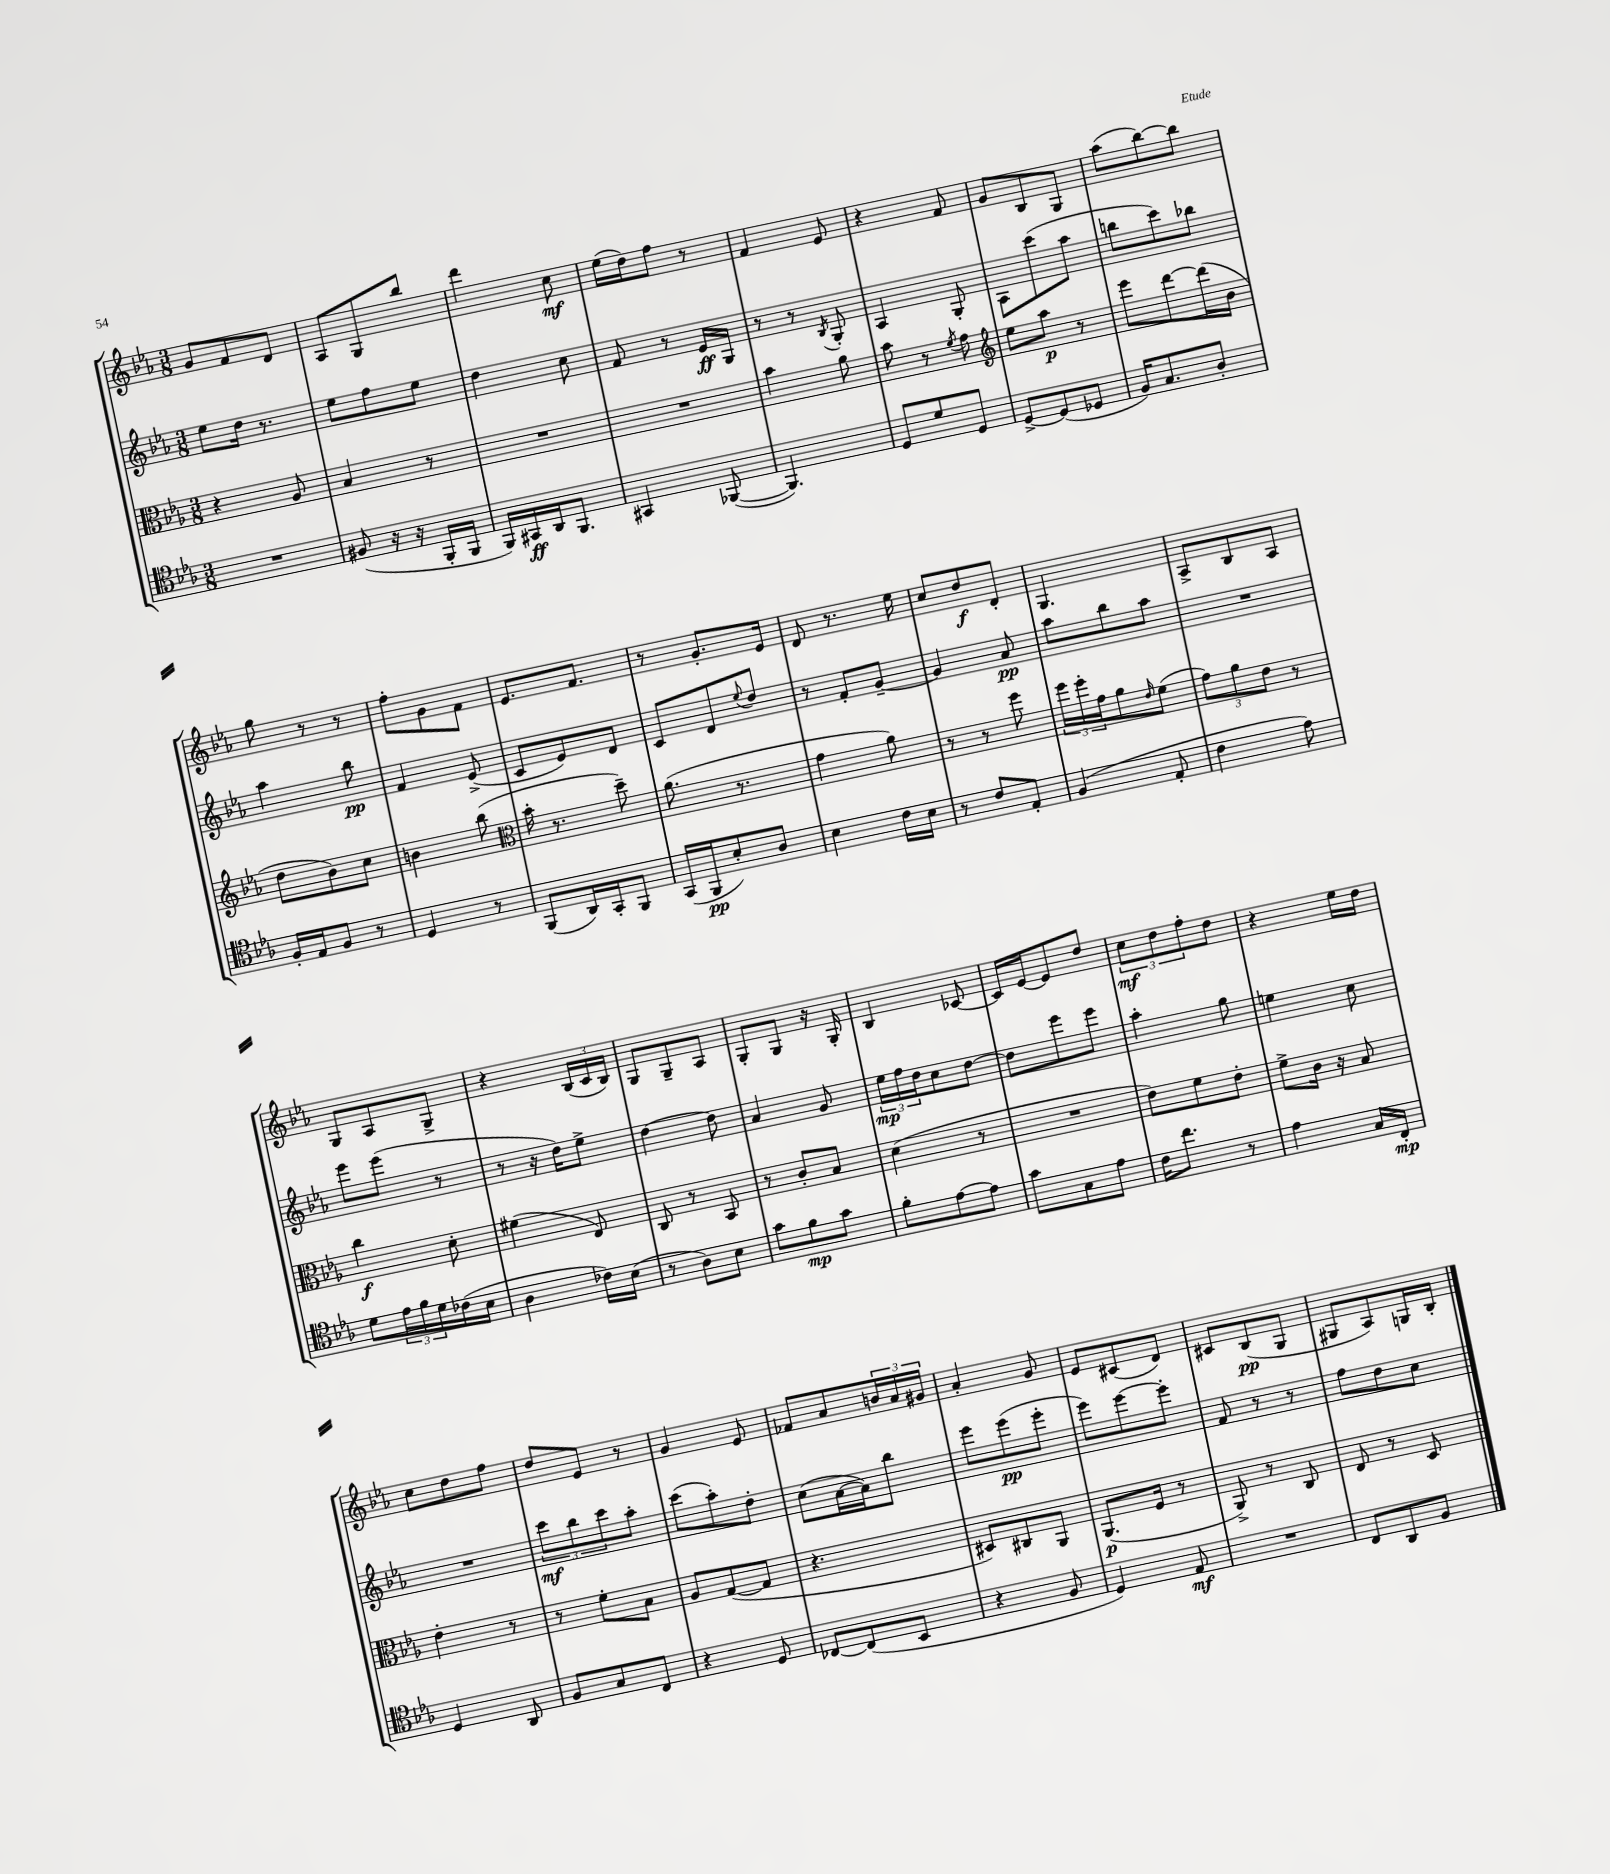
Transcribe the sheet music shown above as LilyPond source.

<<
\new StaffGroup <<
\new Staff = "s0" {
    \clef treble \key ees \major \numericTimeSignature \time 3/8
    g'8 f'8 d'8 |
    aes8 g8 bes''8 |
    d'''4 c''8\mf |
    ees''16( d''16) f''8 r8 |
    f'4 ees'8 |
    r4 f'8 |
    g'8 bes8 g8 |
    aes''8( bes''8~) bes''8 |
    g''8 r8 r8 |
    f''8-. g'8 f'8 |
    ees'8. f'8. |
    r8 g'8.-. ees'16 |
    d'8 r8. ees''16 |
    c''8 d''8\f d'8-. |
    g4. |
    aes8-> bes8 aes8 |
    g8 aes8 g8-> |
    r4 \tuplet 3/2 { bes16( c'16 bes16) } |
    g8 g8-- aes8 |
    g8-. g8 r16 g16-. |
    bes4 ces'8~ |
    ces'16 ees'16~ ees'8 d''8 |
    \tuplet 3/2 { c''8\mf d''8 f''8-. } d''8 |
    r4 ees''16 d''16 |
    c''8 d''8 f''8 |
    d''8 ees'8 r8 |
    g'4 ees'8 |
    fes'8 aes'8 \tuplet 3/2 { b'16 aes'16 gis'16 } |
    aes'4-. g'8 |
    ees'8 cis'8( d'8) |
    cis'8 bes8\pp( g8 |
    gis8 aes8) g16 bes16-. \bar "|." |
}
\new Staff = "s1" {
    \clef treble \key ees \major \numericTimeSignature \time 3/8
    ees''8 d''16 r8. |
    ees''8 f''8 ees''8 |
    d''4 c''8 |
    f'8 r8 ees'16\ff g16 |
    r8 r8 \acciaccatura { bes8 } g8-. |
    aes4 g8-. |
    aes8 c'''8( aes''8 |
    b''8 c'''8) bes''8 |
    aes''4 bes''8\pp |
    f'4 ees'8->( |
    c'8 ees'8) d'8 |
    c'8 d'8 \appoggiatura { ees''8 } d''8 |
    r8 f'8-. g'8~-- |
    g'4 aes'8\pp |
    aes''8 bes''8 aes''8 |
    R4. |
    ees'''8 ees'''8( r8 |
    r8 r16 d''16) ees''8-> |
    d''4~ d''8 |
    aes'4 g'8 |
    \tuplet 3/2 { ees''16\mp f''16 d''16 } c''8 d''8~ |
    d''8 ees'''8 ees'''8 |
    aes''4-. g''8 |
    e''4 c''8 |
    R4. |
    \tuplet 3/2 { c'''8\mf bes''8 c'''8 } aes''8-. |
    c'''8( aes''8-.) d''8-. |
    c''8( aes'16~ aes'16) bes''8 |
    ees'''8 ees'''8\pp( ees'''8-. |
    ees'''8) ees'''8~ ees'''8-. |
    f'8 r8 r8 |
    f''8 d''8 c''8 \bar "|." |
}
\new Staff = "s2" {
    \clef alto \key ees \major \numericTimeSignature \time 3/8
    r4 aes8 |
    bes4 r8 |
    R4. |
    R4. |
    bes'4 aes'8 |
    bes'8 r8 \acciaccatura { f'8 } g'8 |
    \clef treble ees''8 aes''8\p r8 |
    ees'''8 d'''8~ d'''16( bes'16 |
    d''8 bes'8) c''8 |
    b'4 bes''8( |
    \clef alto bes'16-. r8. d''8--) |
    aes'8.( r8. |
    g'4 aes'8) |
    r8 r8 f''8 |
    \tuplet 3/2 { f''16 f''16-. g'16 } aes'8 \grace { ees'16 } f'8( |
    \tuplet 3/2 { g'8) aes'8 ees'8 } r8 |
    c''4\f d'8-. |
    fis'4( ees8) |
    c8 r8 bes,8 |
    r8 c'8-. bes8 |
    d'4( r8 |
    R4. |
    ees'8) f'8 ees'8-. |
    f'8-> c'16 r16 bes8 |
    ees'4-. r8 |
    r8 f'8-. bes8 |
    aes8 g8~( g8 |
    r4. |
    dis8) cis8 aes,8 |
    aes,8.\p( f16 r8 |
    aes,8->) r8 c8 |
    ees8 r8 d8 \bar "|." |
}
\new Staff = "s3" {
    \clef tenor \key ees \major \numericTimeSignature \time 3/8
    R4. |
    fis8( r16 r16 f,16-. f,16 |
    f,16) gis,16\ff aes,16 f,8. |
    gis,4 fes,8~( |
    fes,4.) |
    d8 d'8 d8 |
    d8~-> d8( des8 |
    f16) g8. aes8-. |
    f16-. ees16 f8 r8 |
    d4 r8 |
    f,8( aes,16) g,16-. f,8 |
    g,16( f,16\pp bes8-.) aes8 |
    bes4 c'16 bes16 |
    r8 c'8 ees8-. |
    f4( ees8-. |
    c'4 ees'8) |
    d'8 \tuplet 3/2 { ees'16 f'16 d'16 } ces'16( bes16 |
    aes4 ces'16) bes16( |
    r8 aes8) bes8 |
    g'8 f'8\mp g'8 |
    f'8-. ees'8~ ees'8 |
    g'8 g8 ees'8 |
    c'16 c''8. r8 |
    ees'4 g16 c16-.\mp |
    d4 aes,8 |
    f8 g8 c8 |
    r4 d8 |
    ces8~ ces8( bes,8 |
    r4 f8 |
    d4) ees8\mf |
    R4. |
    c8 aes,8 f8 \bar "|." |
}
>>
>>
\layout { \context { \Score \remove "Bar_number_engraver" } }
